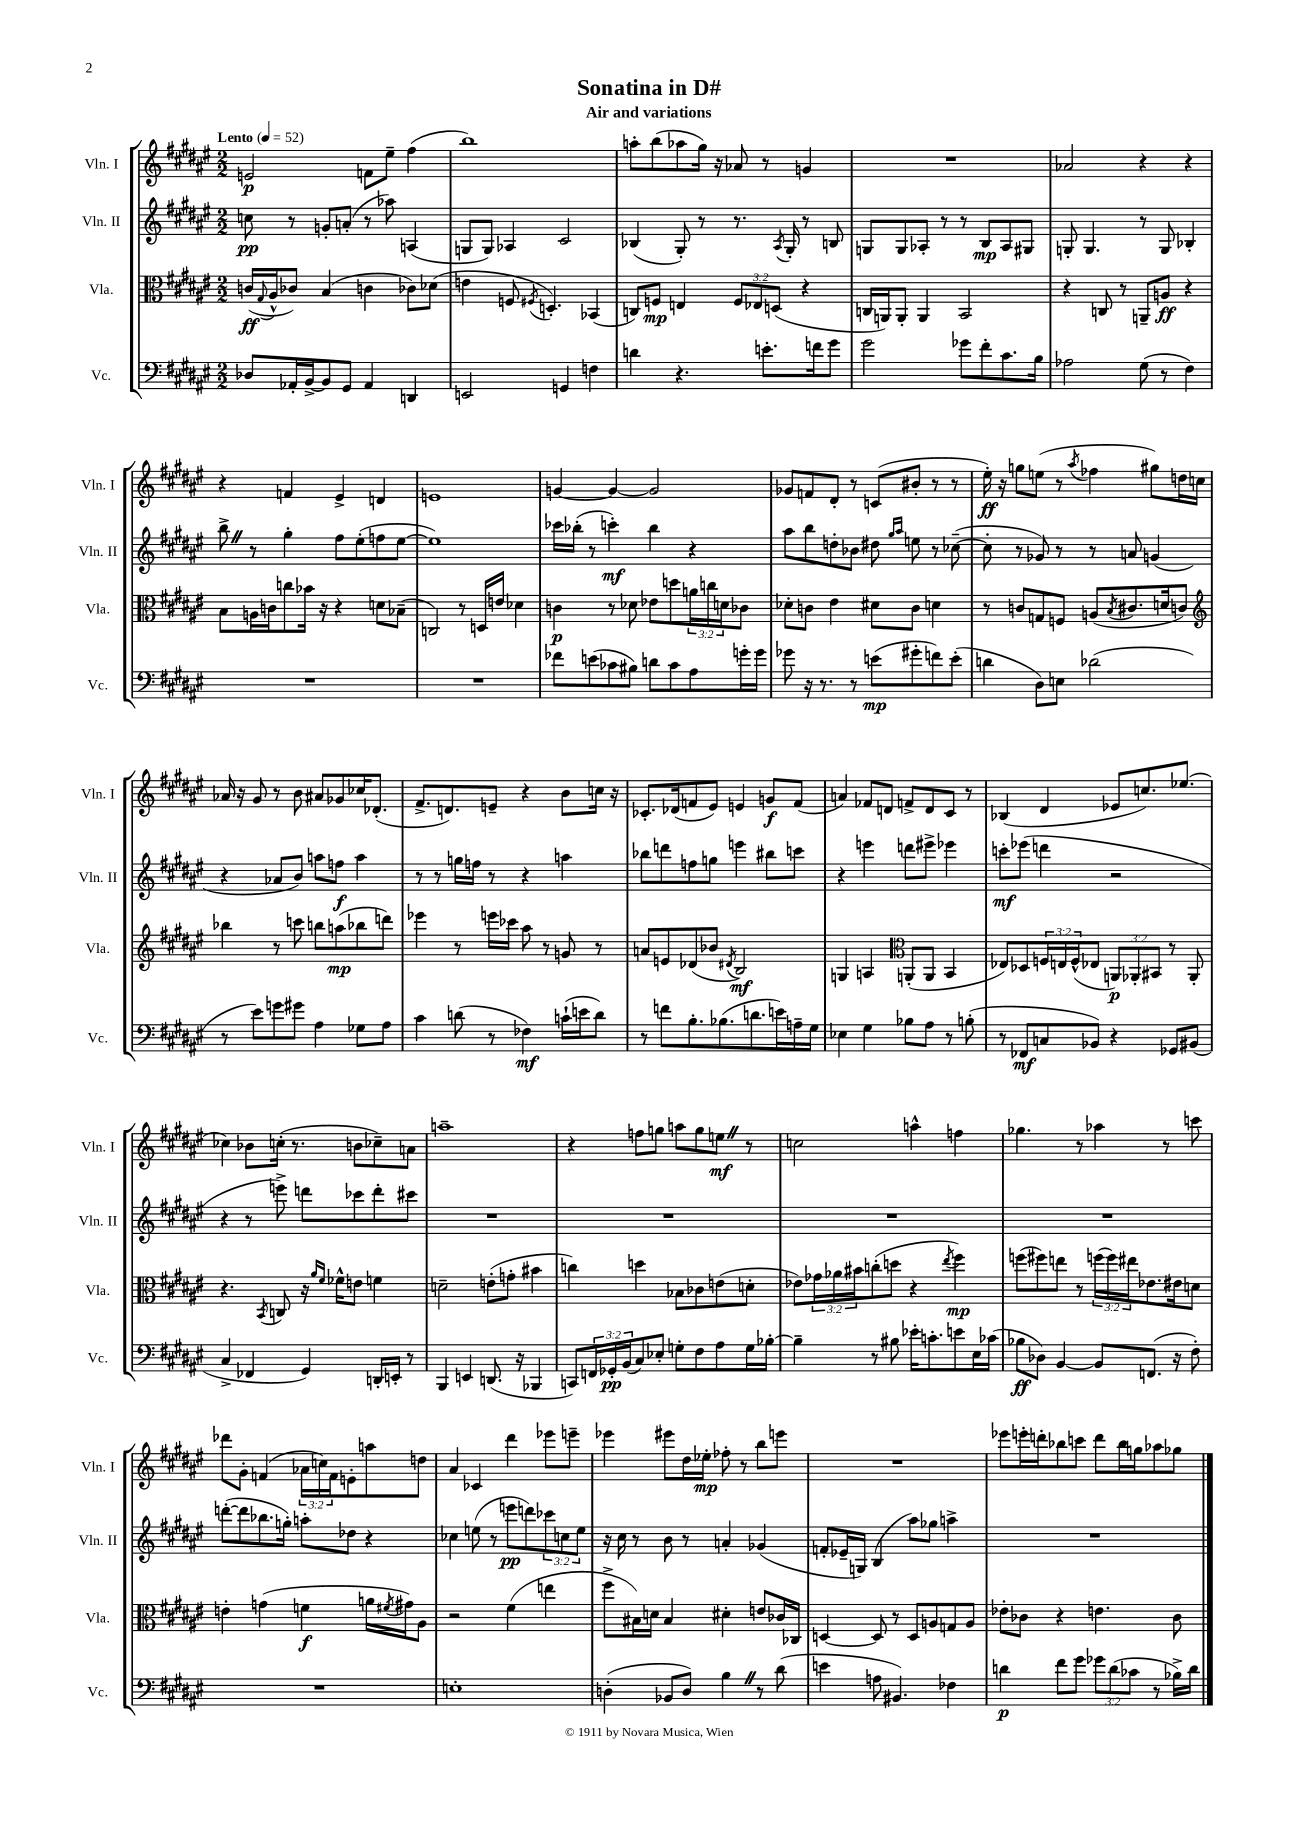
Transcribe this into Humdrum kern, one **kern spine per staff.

**kern	**dynam	**kern	**dynam	**kern	**dynam	**kern	**dynam
*part4	*part4	*part3	*part3	*part2	*part2	*part1	*part1
*staff4	*staff4	*staff3	*staff3	*staff2	*staff2	*staff1	*staff1
*I"Vc.	*	*I"Vla.	*	*I"Vln. II	*	*I"Vln. I	*
*I'Vc.	*	*I'Vla.	*	*I'Vln. II	*	*I'Vln. I	*
*clefF4	*	*clefC3	*	*clefG2	*	*clefG2	*
*k[f#c#g#d#a#e#]	*	*k[f#c#g#d#a#e#]	*	*k[f#c#g#d#a#e#]	*	*k[f#c#g#d#a#e#]	*
*M2/2	*	*M2/2	*	*M2/2	*	*M2/2	*
*MM52	*	*MM52	*	*MM52	*	*MM52	*
=1	=1	=1	=1	=1	=1	=1	=1
!	!	!	!	!	!	!LO:TX:a:B:t=Lento	!
8D-X/L	.	(16cn/LL	ff	8ccn\	pp	2en/	p
.	.	8qqG#/	.	.	.	.	.
.	.	16A#^^/J	.	.	.	.	.
16AA-X'/L	.	8c-X/J)	.	8r	.	.	.
[16BB^/J	.	.	.	.	.	.	.
8BB/]	.	(4B/	.	8gn'/L	.	.	.
8GG#/J	.	.	.	(8an'/J	.	.	.
4AA-/	.	4cn\	.	8r	.	8fn\L	.
.	.	.	.	8aa-X\)	.	8ee#~\J	.
4DDn/	.	8c-X\L)	.	(4An/	.	(4ff#\	.
.	.	(8d-X\J	.	.	.	.	.
=2	=2	=2	=2	=2	=2	=2	=2
2EEn/	.	4en\	.	8Gn/L	.	1bb)	.
.	.	.	.	8G/J)	.	.	.
.	.	8Fn/	.	4A-X/	.	.	.
.	.	8qF#X/	.	.	.	.	.
.	.	4.Dn'/)	.	.	.	.	.
4GGn/	.	.	.	2c#/	.	.	.
4Fn\	.	(4BB-X/	.	.	.	.	.
=3	=3	=3	=3	=3	=3	=3	=3
4dn\	.	8Cn/L)	.	(4B-X/	.	8aan'\L	.
.	.	8Fn/J	mp	.	.	(8bb\	.
4.r	.	4En/	.	8G#'/)	.	8aa-X\	.
.	.	.	.	8r	.	16gg#\Jk)	.
.	.	.	.	.	.	16r	.
.	.	12F/L	.	8.r	.	8a-X/	.
.	.	12E-X/	.	.	.	.	.
8.en'\L	.	.	.	.	.	8r	.
.	.	(12Dn/J	.	.	.	.	.
.	.	.	.	8qA#/	.	.	.
.	.	.	.	16G#'/	.	.	.
.	.	4r	.	8r	.	4gn/	.
16fn\k	.	.	.	.	.	.	.
8g#\J	.	.	.	8Bn/	.	.	.
=4	=4	=4	=4	=4	=4	=4	=4
2g#\	.	16Cn/LL	.	8Gn/L	.	1r	.
.	.	16AAn/J)	.	.	.	.	.
.	.	8AA'/J	.	8G/	.	.	.
.	.	4AA/	.	8A-X'/J	.	.	.
.	.	.	.	8r	.	.	.
8g-X\L	.	2BB/	.	8r	.	.	.
8f#'\	.	.	.	8B/L	mp	.	.
8.c#\	.	.	.	8A-/	.	.	.
.	.	.	.	8G#X/J	.	.	.
16B\Jk	.	.	.	.	.	.	.
=5	=5	=5	=5	=5	=5	=5	=5
2A-X\	.	4r	.	8Gn'/	.	2a-X/	.
.	.	.	.	4.G/	.	.	.
.	.	8Cn/	.	.	.	.	.
.	.	8r	.	.	.	.	.
(8G#\	.	8AAn~/L	.	8r	.	4r	.
8r	.	8An/J	ff	8G/	.	.	.
4F#\)	.	4r	.	4B-X'/	.	4r	.
!!LO:LB:g=z
=6	=6	=6	=6	=6	=6	=6	=6
1r	.	8B\L	.	8bb^Z\	.	4r	.
.	.	16An\L	.	8r	.	.	.
.	.	16cn\J	.	.	.	.	.
.	.	8ccn\	.	4gg#'\	.	4fn/	.
.	.	16b-X\Jk	.	.	.	.	.
.	.	16r	.	.	.	.	.
.	.	4r	.	8ff#\L	.	4e#^/	.
.	.	.	.	(8ee#'\	.	.	.
.	.	8dn\L	.	8ffn\	.	4dn/	.
.	.	(8B-X~\J	.	[8ee#\J	.	.	.
=7	=7	=7	=7	=7	=7	=7	=7
1r	.	2Cn/)	.	1ee#])	.	1en	.
.	.	8r	.	.	.	.	.
.	.	16Dn/LL	.	.	.	.	.
.	.	16en/JJ	.	.	.	.	.
.	.	4d-X\	.	.	.	.	.
=8	=8	=8	=8	=8	=8	=8	=8
8f-X\L	.	4cn\	p	16ccc-X\LL	.	[4gn/	.
.	.	.	.	(16bb-X'\JJ	.	.	.
(8en\	.	.	.	8r	.	.	.
8c-X\	.	8r	.	4cccn'\)	mf	4g/_	.
8B#X\J)	.	8d-X\	.	.	.	.	.
8dn\L	.	8e-X\L	.	4bb-\	.	2g/]	.
8c-\	.	8ddn\	.	.	.	.	.
8A#\	.	24an\L	.	4r	.	.	.
.	.	24ccn\	.	.	.	.	.
.	.	24dn\J	.	.	.	.	.
16gn'\L	.	8c-X\J	.	.	.	.	.
16g\JJ	.	.	.	.	.	.	.
=9	=9	=9	=9	=9	=9	=9	=9
8g-X\	.	8d-X'\L	.	8aa#\L	.	8g-X/L	.
16r	.	8cn\J	.	8bb\	.	8fn/	.
8.r	.	.	.	.	.	.	.
.	.	4e#\	.	8ddn'\	.	8d#'/J	.
8r	.	.	.	8b-X\J	.	8r	.
(8en\L	mp	8d#X\L	.	8dd#X\	.	(8cn/L	.
.	.	.	.	16qqgg#/LL	.	.	.
.	.	.	.	16qqaa#/JJ	.	.	.
8g#X'\	.	8c\J	.	8een\	.	8b#X'/J	.
8fn\)	.	4dn\	.	8r	.	8r	.
(8e'\J	.	.	.	([8cc-X~\	.	8r	.
=10	=10	=10	=10	=10	=10	=10	=10
4dn\	.	8r	.	8cc-'\]	.	16ee#'\)	ff
.	.	.	.	.	.	16r	.
.	.	8cn/L	.	8r	.	8ggn\L	.
8D#\L)	.	8Gn/	.	8g-X/)	.	(8een\J	.
8En\J	.	8Fn/J	.	8r	.	8r	.
.	.	.	.	.	.	8qaa#/	.
(2d-X\	.	(8An/L	.	8r	.	4ff-X\	.
.	.	8qB/	.	.	.	.	.
.	.	8.c#X/	.	8an/	.	.	.
.	.	.	.	(4gn/	.	8gg#X\L)	.
.	.	16dn/k	.	.	.	.	.
.	.	8cn/J)	.	.	.	16ddn\L	.
.	.	.	.	.	.	16ccn\JJ	.
!!LO:LB:g=z
=11	=11	=11	=11	=11	=11	=11	=11
*	*	*clefG2	*	*	*	*	*
8r	.	4bb-X\	.	4r	.	16a-X/	.
.	.	.	.	.	.	16r	.
8e#\L)	.	.	.	.	.	8g#/	.
8gn\	.	8r	.	8a-X/L	.	8r	.
8g#X\J	.	8cccn\	.	8b/J)	.	8b\	.
4A#\	.	8bbn\L	.	8aan\L	.	8a#X/L	.
.	.	(8aan\	mp	8ffn\J	f	8g-X/	.
8G-X\L	.	8bb-X\	.	4aa\	.	16cc-X/K	.
.	.	.	.	.	.	(8.d-X'/J	.
8A#\J	.	8dddn\J)	.	.	.	.	.
=12	=12	=12	=12	=12	=12	=12	=12
4c#\	.	4eee-X\	.	8r	.	8.f#^/L	.
.	.	.	.	8r	.	.	.
.	.	.	.	.	.	8.dn/)	.
(8dn\	.	8r	.	16ggn\LL	.	.	.
.	.	.	.	16ffn\JJ	.	.	.
8r	.	16eeen\LL	.	8r	.	8en~/J	.
.	.	16ccc-X\JJ	.	.	.	.	.
4F-X\)	mf	8aa#\	.	4r	.	4r	.
.	.	8r	.	.	.	.	.
(16cn`\LL	.	8gn/	.	4aan\	.	8b\L	.
16en\J	.	.	.	.	.	.	.
8d\J)	.	8r	.	.	.	16ccn\Jk	.
.	.	.	.	.	.	16r	.
=13	=13	=13	=13	=13	=13	=13	=13
8r	.	8an/L	.	8bb-X\L	.	8.c-X'/L	.
8fn\L	.	8en/	.	8dddn\	.	.	.
.	.	.	.	.	.	(16d-X/k	.
8.B'\	.	(8d-X/	.	8ffn\	.	8fn/	.
.	.	8b-X/J	.	8ggn\J	.	8e#/J)	.
(8.B-X\	.	.	.	.	.	.	.
.	.	8qd#X/	.	.	.	.	.
.	.	2B/)	mf	4eeen\	.	4en/	.
8.dn\	.	.	.	.	.	.	.
.	.	.	.	8bb#X\L	.	8gn/L	f
16en\L)	.	.	.	.	.	.	.
16An~\	.	.	.	8cccn\J	.	(8f/J	.
16G#\JJ	.	.	.	.	.	.	.
=14	=14	=14	=14	=14	=14	=14	=14
4E-X\	.	4Gn/	.	4r	.	4an/)	.
4G#\	.	4An/	.	4eeen\	.	8f-X/L	.
.	.	.	.	.	.	8dn/J	.
*	*	*clefC3	*	*	*	*	*
8B-X\L	.	(8AAn'/L	.	8dddn\L	.	8fn^/L	.
8A#\J	.	8AA/J	.	8eee#X^\J	.	8d/	.
8r	.	4BB/	.	4eee-X\	.	8c#/J	.
(8Bn'\	.	.	.	.	.	8r	.
=15	=15	=15	=15	=15	=15	=15	=15
8r	.	8E-X/L)	.	8cccn'\L	mf	(4B-X/	.
8FF-X/L	mf	8D-X/	.	(8eee-X\J	.	.	.
8Cn/	.	24Fn/L	.	4dddn\	.	4d#/	.
.	.	24En/	.	.	.	.	.
.	.	(24F^^/J	.	.	.	.	.
8BB-X/J)	.	8E-X/J	.	.	.	.	.
4r	.	12AAn/L)	p	2r	.	8e-X/L	.
.	.	12AA-X'/	.	.	.	.	.
.	.	.	.	.	.	8.ccn/)	.
.	.	12BB#X/J	.	.	.	.	.
8GG-X/L	.	8r	.	.	.	.	.
.	.	.	.	.	.	(8.ee-X/J	.
(8BB#X/J	.	8AA-'/	.	.	.	.	.
!!LO:LB:g=z
=16	=16	=16	=16	=16	=16	=16	=16
4C#^/	.	4.r	.	4r	.	4cc-X\)	.
4FF-X/	.	.	.	8r	.	8b-X\L	.
.	.	8qBB/	.	.	.	.	.
.	.	8Cn/	.	8eeen^\)	.	(16ccn'\Jk	.
.	.	.	.	.	.	8.r	.
4GG#/)	.	16r	.	8dddn\L	.	.	.
.	.	16qqa#/LL	.	.	.	.	.
.	.	16qqf#/JJ	.	.	.	.	.
.	.	16f-X^^\KL	.	.	.	.	.
.	.	8en\J	.	8ccc-X\	.	8bn\L	.
16DDn'/LL	.	4fn\	.	8ddd'\	.	8cc-X~\)	.
16EEn'/JJ	.	.	.	.	.	.	.
8r	.	.	.	8ccc#X\J	.	8an\J	.
=17	=17	=17	=17	=17	=17	=17	=17
4BBB/	.	2dn~\	.	1r	.	1aan~	.
4EEn/	.	.	.	.	.	.	.
(8.DDn/	.	(8en'\L	.	.	.	.	.
.	.	8gn'\J	.	.	.	.	.
16r	.	.	.	.	.	.	.
4BBB-X/	.	4b#X\	.	.	.	.	.
=18	=18	=18	=18	=18	=18	=18	=18
8CCn/L)	.	4ccn\)	.	1r	.	4r	.
24FFn/L	.	.	.	.	.	.	.
24GG-X'/	pp	.	.	.	.	.	.
(24BB/J	.	.	.	.	.	.	.
8C#/)	.	4ddn\	.	.	.	8ffn\L	.
8E-X'/J	.	.	.	.	.	8ggn\J	.
8Gn'\L	.	8B-X\L	.	.	.	8aan\L	.
8F#\	.	8c-X\	.	.	.	8gg\	.
8A#\	.	(8en\	.	.	.	8eenZ\J	mf
16G\L	.	8dn'\J	.	.	.	8r	.
[16B-X'\JJ	.	.	.	.	.	.	.
=19	=19	=19	=19	=19	=19	=19	=19
4B-~\]	.	8e-X\L)	.	1r	.	2ccn\	.
.	.	24g-X\L	.	.	.	.	.
.	.	24a-X\	.	.	.	.	.
.	.	24b#X\J	.	.	.	.	.
8r	.	(8ccn'\	.	.	.	.	.
8B#X\	.	8ddn\J	.	.	.	.	.
16e-X'\KL	.	4r	.	.	.	4aan^^\	.
8.cn'\	.	.	.	.	.	.	.
.	.	8qee#/	.	.	.	.	.
8en\	.	4ff#\)	mp	.	.	4ffn\	.
16E#\L	.	.	.	.	.	.	.
(16c-X\JJ	.	.	.	.	.	.	.
=20	=20	=20	=20	=20	=20	=20	=20
8B-X\L	ff	(8ffn\L	.	1r	.	4.gg-X\	.
8D-X\J)	.	8ff#X\)	.	.	.	.	.
[4BB/	.	8een\J	.	.	.	.	.
.	.	8r	.	.	.	8r	.
8BB/L]	.	(24ffn\LL	.	.	.	4aa-X\	.
.	.	24ff\)	.	.	.	.	.
.	.	24ee#X\J	.	.	.	.	.
(8.FFn/J	.	8.e-X\	.	.	.	.	.
.	.	.	.	.	.	8r	.
16r	.	16e#X\k	.	.	.	.	.
8F#'\)	.	8dn\J	.	.	.	8cccn\	.
!!LO:LB:g=z
=21	=21	=21	=21	=21	=21	=21	=21
1r	.	4en'\	.	([8dddn'\L	.	8ddd-X\L	.
.	.	.	.	8ddd\]	.	8g#'\J	.
.	.	(4gn\	.	8.bb-X\	.	(4fn/	.
.	.	.	.	16ggn'\Jk)	.	.	.
.	.	4fn\	f	8aan'\L	.	24a-X\LL	.
.	.	.	.	.	.	24ccn\)	.
.	.	.	.	.	.	24f\J	.
.	.	.	.	8dd-X\J	.	8en'\	.
.	.	16an\LL	.	4r	.	8aan\	.
.	.	8qf#X/	.	.	.	.	.
.	.	16g#X\J)	.	.	.	.	.
.	.	8A#\J	.	.	.	8ddn\J	.
=22	=22	=22	=22	=22	=22	=22	=22
1En'	.	2r	.	4cc-X\	.	4a#/	.
.	.	.	.	(8een\	.	4c-X/	.
.	.	.	.	8r	.	.	.
.	.	(4f#\	.	8eeen\L	pp	4ddd#\	.
.	.	.	.	8dddn\)	.	.	.
.	.	4een\	.	12ccc-X\	.	8eee-X\L	.
.	.	.	.	12ccn\	.	.	.
.	.	.	.	.	.	8eeen~\J	.
.	.	.	.	12ee\J	.	.	.
=23	=23	=23	=23	=23	=23	=23	=23
(4Dn'\	.	8ff#^\L	.	16r	.	4eee-X\	.
.	.	.	.	16cc#\	.	.	.
.	.	16B#X\L)	.	8r	.	.	.
.	.	16dn\JJ	.	.	.	.	.
8BB-X/L	.	4B#/	.	8b\	.	8eee#X\L	.
8D/J)	.	.	.	8r	.	16dd#\L	.
.	.	.	.	.	.	16ee-X'\JJ	mp
4BZ\	.	4d#X'\	.	4an'/	.	8ff-X'\	.
.	.	.	.	.	.	8r	.
8r	.	8en/L	.	(4g-X/	.	8bb\L	.
(8d#\	.	16c-X/L	.	.	.	8eeen\J	.
.	.	16C-X/JJ	.	.	.	.	.
=24	=24	=24	=24	=24	=24	=24	=24
4en\	.	[4Dn/	.	8fn'/L	.	1r	.
.	.	.	.	16e-X~/L	.	.	.
.	.	.	.	16Gn/JJ)	.	.	.
8An\	.	8D/]	.	(4B/	.	.	.
4.BB#X/)	.	8r	.	.	.	.	.
.	.	8D/L	.	8aa#\L)	.	.	.
.	.	8An/	.	8gg-X\J	.	.	.
4F-X\	.	8Gn/	.	4aan^\	.	.	.
.	.	8A/J	.	.	.	.	.
=25	=25	=25	=25	=25	=25	=25	=25
4dn\	p	8e-X'\L	.	1r	.	8eee-X\L	.
.	.	8c-X\J	.	.	.	16eeen'\L	.
.	.	.	.	.	.	16dddn'\J	.
8f#\L	.	4r	.	.	.	8bb-X\	.
8g#\J	.	.	.	.	.	8cccn\J	.
12g-X\L	.	4.en\	.	.	.	8ddd\L	.
(12d\	.	.	.	.	.	.	.
.	.	.	.	.	.	16bb-\L	.
12c-X\J	.	.	.	.	.	.	.
.	.	.	.	.	.	16ggn\J	.
8r	.	.	.	.	.	8aa-X\	.
16B-X^\LL)	.	8c-\	.	.	.	8gg-X\J	.
16d\JJ	.	.	.	.	.	.	.
==	==	==	==	==	==	==	==
*-	*-	*-	*-	*-	*-	*-	*-
